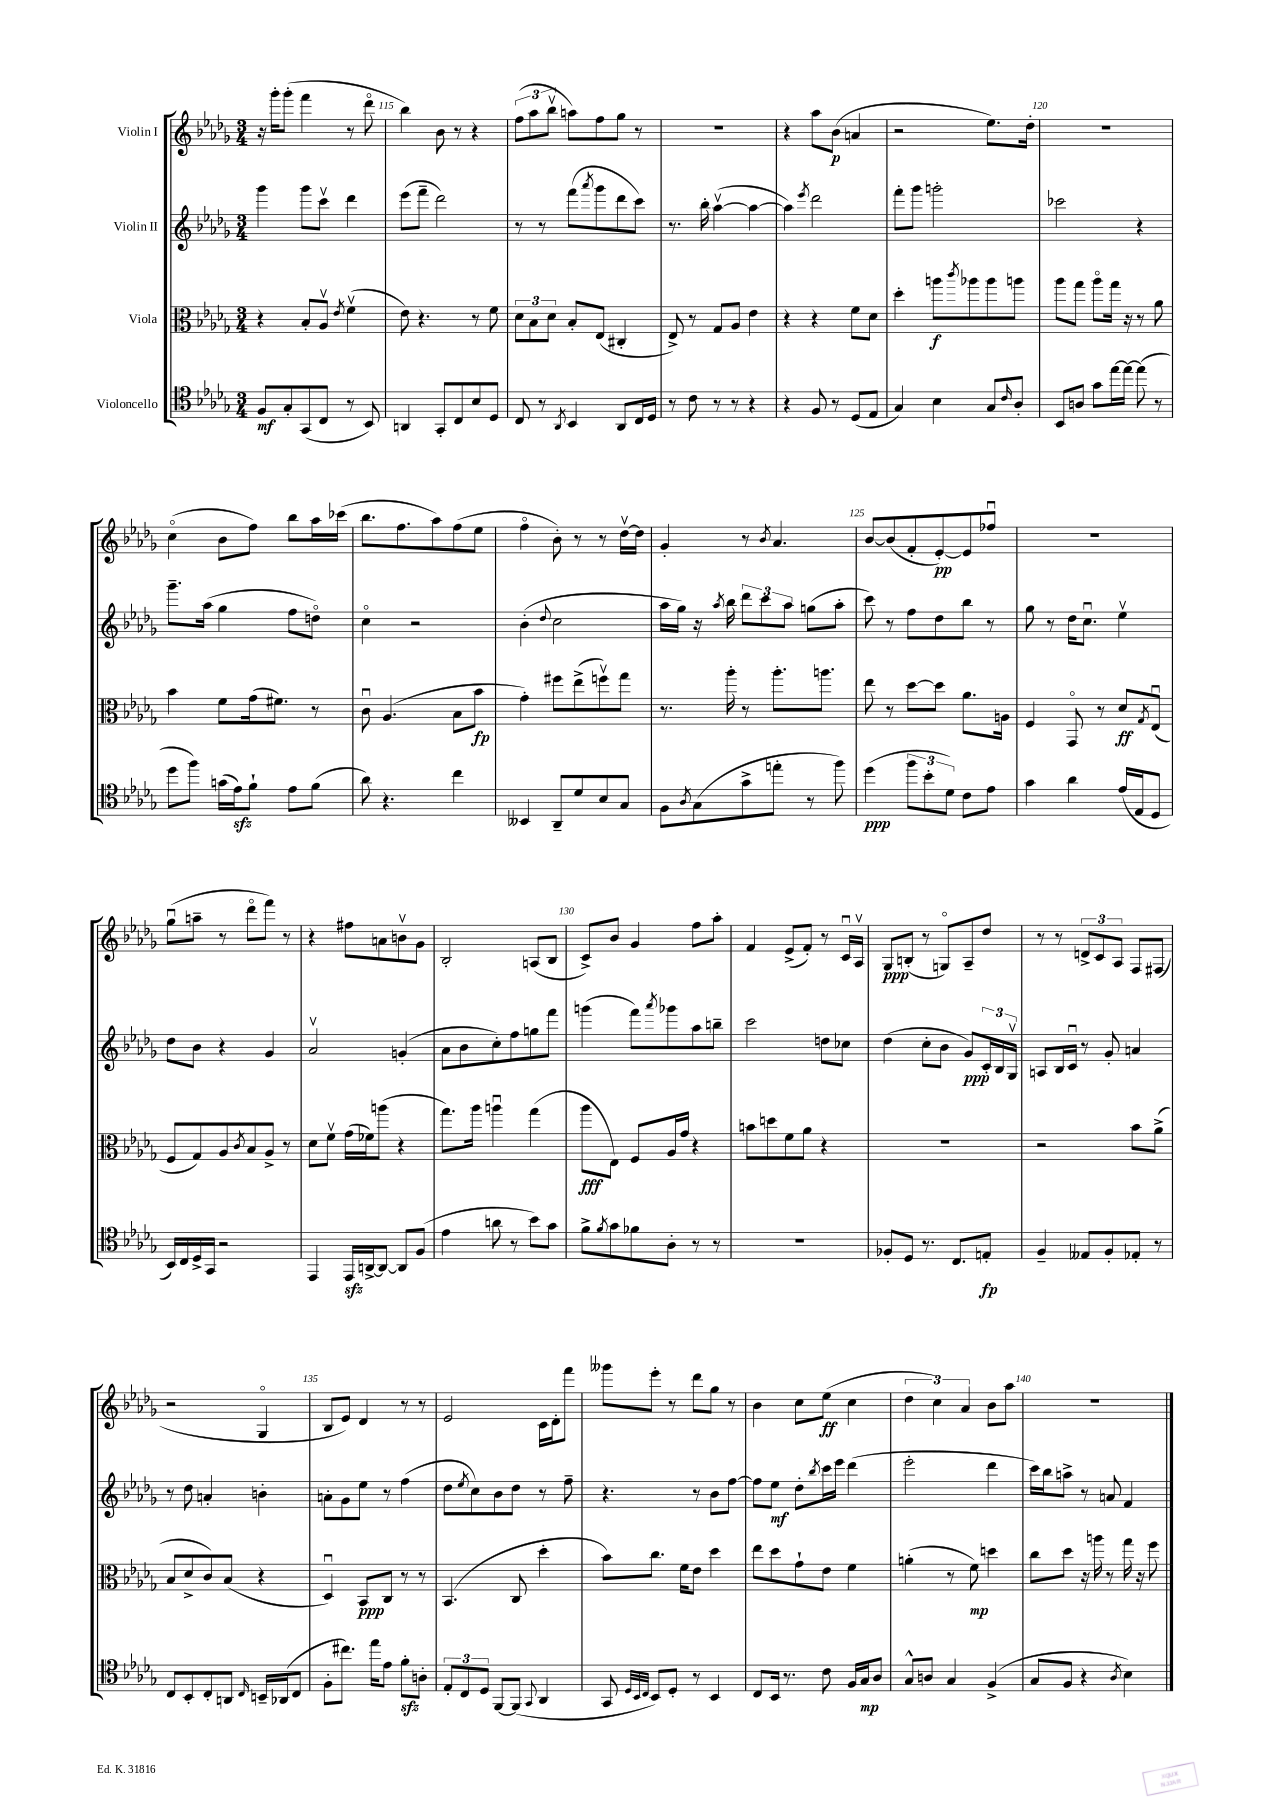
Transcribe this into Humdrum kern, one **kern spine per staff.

**kern	**kern	**kern	**kern
*staff4	*staff3	*staff2	*staff1
*clefC4	*clefC3	*clefG2	*clefG2
*k[b-e-a-d-g-]	*k[b-e-a-d-g-]	*k[b-e-a-d-g-]	*k[b-e-a-d-g-]
*M3/4	*M3/4	*M3/4	*M3/4
8F	4r	4ggg-	16r
.	.	.	16ggg-'
8G-'	.	.	(8ggg-'
(8GG-	8B-'	8ggg-	4fff
8C	8A-v	8cccv	.
.	8qe-	.	.
8r	(4fv	4ddd-	8r
8BB-)	.	.	8ddd-o
=	=	=	=
4AA	8e-)	(8eee-	4bb-)
.	4.r	8fff~	.
8GG-'	.	2ddd-)	8b-
8C	.	.	8r
8B-	8r	.	4r
8D-	8f	.	.
=	=	=	=
8C	12d-	8r	(12ff
.	12B-	.	12aa-
8r	.	8r	.
.	12d-	.	12bb-v
8qAA-	.	.	.
4BB-	8B-'	(8fff	8aa)
.	.	8qaaa-	.
.	(8E-	8ggg-	8ff
8AA-	4C#'	8ddd-	8gg-
16C	.	8ccc)	8r
16D-	.	.	.
=	=	=	=
8r	8E-^)	8.r	2.r
8c	8r	.	.
.	.	16bb-'	.
8r	8G-	([4aa-v	.
8r	8A-	.	.
4r	4e-	4aa-_	.
=	=	=	=
4r	4r	4aa-])	4r
.	.	8qeee-	.
8F	4r	2ddd-	8aa-
8r	.	.	(8b-
(8D-	8f	.	4a
8E-	8d-	.	.
=	=	=	=
4G-)	4dd-'	8fff'	2r
.	.	8ggg-	.
4B-	8aa	2ggg'	.
.	8qccc	.	.
.	8aa-	.	.
8G-	8aa-	.	8.ee-)
16qqc	.	.	.
8A-'	8aa	.	.
.	.	.	16dd-'
=	=	=	=
8BB-	8aa-	2ccc-	2.r
8A	8gg-	.	.
8g-	8aa-o	.	.
[16ee-	16gg-	.	.
16ee-_	16r	.	.
(8ee-]	8r	4r	.
8r	8a-	.	.
=	=	=	=
8dd-	4b-	8.ggg-~	(4cco
8ff)	.	.	.
.	.	(16aa-	.
(16g	8f	4gg-	8b-
16e-)	.	.	.
8f`	(16g-	.	8ff)
.	8.f#)	.	.
8e-	.	8ff	8bb-
(8f	8r	8ddo)	16aa-
.	.	.	(16ccc-
=	=	=	=
8a-)	8cu	4cco	8.bb-
4.r	(4.A-	.	.
.	.	.	8.ff
.	.	2r	.
.	.	.	8aa-)
4cc	8B-	.	(8ff
.	8b-	.	8ee-
=	=	=	=
4BB--	4g-')	(4b-'	4ffo
.	.	8qqdd-	.
8AA-~	8ff#	2cc	8b-')
8d-	(8ee-^	.	8r
8B-	8ffv)	.	8r
8G-	8gg-	.	[16dd-v
.	.	.	16dd-]
=	=	=	=
8F	8.r	16aa-	4g-'
.	.	16gg-)	.
8qA-	.	.	.
(8G-	.	16r	.
.	.	8qaa-	.
.	16aa-'	16bb-	.
8g-^	8r	12ddd-	8r
.	.	12ccc	.
.	.	.	8qb-
8ee'	8.aa-'	.	4.a-
.	.	12aa-	.
8r	.	(8gg	.
.	8.aa	.	.
8ff)	.	8aa-'	.
=	=	=	=
(4dd-	8ee-	8ccc)	[8b-
.	8r	8r	(8b-]
12ff	[8dd-	8ff	8f'
12b-'	.	.	.
.	8dd-]	8dd-	[8e-')
12d-)	.	.	.
8c	8.a-	8bb-	8e-]
8e-	.	8r	8ff-u
.	16A	.	.
=	=	=	=
4g-	4F	8gg-	2.r
.	.	8r	.
4a-	8GG-o	16dd-	.
.	.	8.ccu	.
.	8r	.	.
(16e-	8d-	4ee-v	.
16E-	.	.	.
.	8qG-	.	.
8D-	(8E-u	.	.
=	=	=	=
16BB-)	8F	8dd-	(8gg-u
16C	.	.	.
16D-^	8G-)	8b-	8aa~
16GG-	.	.	.
2r	8A-	4r	8r
.	8qc	.	.
.	8B-	.	8ddd-o
.	8A-^	4g-	8fff)
.	8r	.	8r
=	=	=	=
4EE-	8d-	2a-v	4r
.	8fv	.	.
16EE-	(16g-	.	8ff#
[16AA^	16f-)	.	.
8AA_	(8aa	.	8a
8AA]	4r	(4g'	8bv
(8F	.	.	8g-
=	=	=	=
4e-	8.gg-)	8a-	2B-'
.	.	8b-	.
.	16aa-	.	.
8a	4aau	8cc')	.
8r	.	8ff	.
8b-)	(4gg-	8gg	(8A
8g-	.	8fff	8B-
=	=	=	=
8f^	8aa-	(4ggg	8c^)
8qf	.	.	.
8g-	8E-)	.	8b-
8f-	8F	8fff)	4g-
.	.	8qaaa-	.
8A-'	16A-	8ggg-	.
.	16g-	.	.
8r	4r	8aa-	8ff
8r	.	8bb~	8aa-'
=	=	=	=
2.r	8b	2ccc	4f
.	8dd	.	.
.	8f	.	(8e-^
.	8a-	.	8f')
.	4r	8dd	8r
.	.	8cc-	16cu
.	.	.	16A-v
=	=	=	=
8F-'	2.r	(4dd-	8G-
8D-	.	.	(8B'
8.r	.	8cc'	8r
.	.	8b-	8Go)
8.C	.	.	.
.	.	8g-)	8A-~
8E'	.	24c'	8dd-
.	.	24B-	.
.	.	24G-v	.
=	=	=	=
4F~	2r	8A	8r
.	.	16B-	8r
.	.	16cu	.
8E--	.	8r	12d^
.	.	.	12c
8F'	.	8g-'	.
.	.	.	12A-
8E-'	8b-	4a	8F
8r	(8a-^	.	(8F#
=	=	=	=
8C	8B-	8r	2r
8BB-'	8d-^	8dd-	.
8C'	8c)	4a'	.
8AA	(8B-	.	.
16qqC	.	.	.
16BB~	4r	4b'	4G-o
(16AA-	.	.	.
8C	.	.	.
=	=	=	=
8F'	4D-u)	8a'	8B-
8.cc#)	.	8g-	8e-)
.	8BB-	8ee-	4d-
16ee-	.	.	.
8e-	8C	8r	.
8f'	8r	(4ff	8r
8A'	8r	.	8r
=	=	=	=
12E-'	(4.BB-	8dd-	2e-
12C	.	.	.
.	.	8qee-	.
.	.	8cc)	.
12D-	.	.	.
[8FF	.	8b-	.
(8FF]	8C	8dd-	.
8qqGG-	.	.	.
4AA-	4dd-'	8r	16c
.	.	.	16d-'
.	.	8ff~	8fff
=	=	=	=
8GG-	8b-)	4.r	8ggg--
32qqD-	.	.	.
32qqBB-	.	.	.
32qqC	.	.	.
8BB-)	8.cc	.	8eee-'
8D-'	.	.	8r
.	16f	.	.
8r	8e-	8r	8ddd-
4BB-	4dd-	8b-	8gg-
.	.	[8ff	8r
=	=	=	=
8C	8ee-	8ff]	4b-
16BB-	8dd-	8ee-	.
8.r	.	.	.
.	8g-`	8dd-'	8cc
.	.	8qbb-	.
8c	8e-	16ccc	(8ee-
.	.	16eee-	.
16F	4f	(4ddd-	4cc
16G-	.	.	.
8A-	.	.	.
=	=	=	=
8G-^^	(4a'	2eee-'	6dd-
8A	.	.	.
.	.	.	6cc)
4G-	8r	.	.
.	.	.	6a-
.	8f)	.	.
(4F^	4dd	4ddd-	8b-
.	.	.	8aa-
=	=	=	=
8G-	8cc	16ccc)	2.r
.	.	16bb-	.
8F	8dd-	8aa^	.
4r	16r	8r	.
.	16aa	.	.
.	8r	8a	.
8qA-	.	.	.
4B-)	16gg-	4f	.
.	16r	.	.
.	8ff	.	.
==	==	==	==
*-	*-	*-	*-
